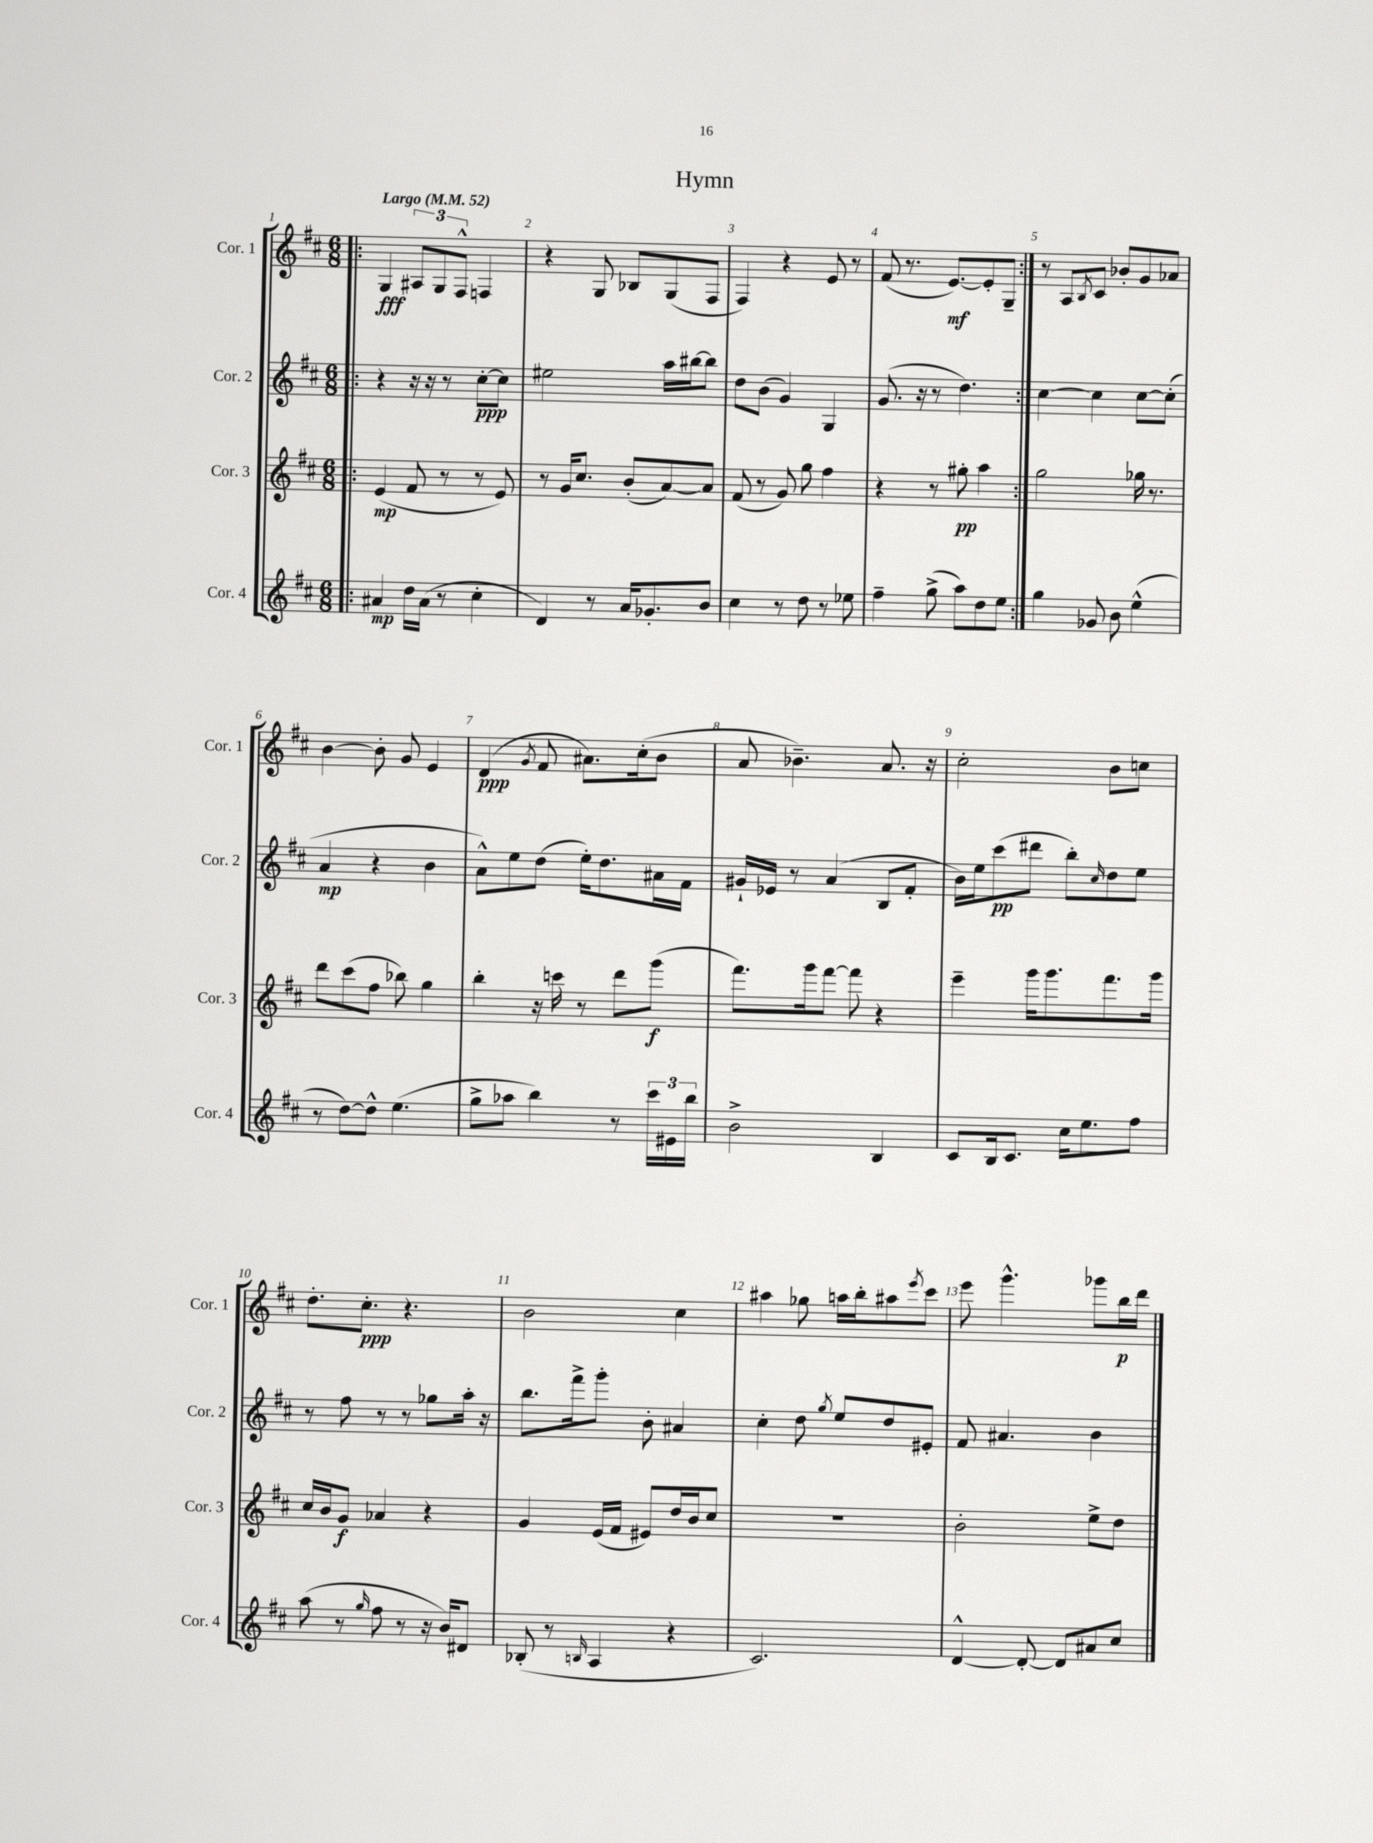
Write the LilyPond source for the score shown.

\header { title = "Hymn" }
<<
\new StaffGroup <<
\new Staff = "s0" \with { instrumentName = "Cor. 1" shortInstrumentName = "Cor. 1" } {
    \clef treble \key d \major \numericTimeSignature \time 6/8 \tempo "Largo" 4 = 52
    \repeat volta 2 { \bar ".|:" g4\fff \tuplet 3/2 { ais8 g8 fis8-^ } f4 |
    r4 g8 bes8 g8( fis8 |
    fis4) r4 e'8 r8 |
    fis'8( r8. e'8.~\mf) e'8-. g8-- | }
    r8 a8 \acciaccatura { b8 } cis'8 bes'8-. g'8 aes'8 |
    b'4~ b'8-. g'8 e'4 |
    d'4\ppp( \acciaccatura { g'8 } fis'8 ais'8.) cis''16-.( b'8 |
    a'8 bes'4.--) a'8. r16 |
    cis''2-. b'8 c''8 |
    d''8.-. cis''8.-.\ppp r4. |
    b'2 cis''4 |
    ais''4 ges''8 a''16 b''16-. ais''8 \acciaccatura { e'''8 } cis'''8 |
    e'''8 g'''4.-^ ges'''8 b''16\p d'''16 \bar "|." |
}
\new Staff = "s1" \with { instrumentName = "Cor. 2" shortInstrumentName = "Cor. 2" } {
    \clef treble \key d \major \numericTimeSignature \time 6/8
    \repeat volta 2 { \bar ".|:" r4 r16 r16 r8 cis''8~-.\ppp cis''8 |
    eis''2 a''16 bis''16~ bis''8 |
    d''8 b'8( g'4) g4 |
    g'8.( r16 r8 d''4.) | }
    cis''4~ cis''4 cis''8~ cis''8-.( |
    a'4\mp r4 b'4 |
    a'8-^) e''8 d''8( e''16-.) d''8. ais'16 fis'16 |
    gis'16-! ees'16 r8 a'4( b8 fis'8-. |
    b'16) e''16 cis'''8\pp( dis'''8 b''8-.) \grace { cis''16 } d''8 e''8 |
    r8 fis''8 r8 r8 ges''8 a''16-. r16 |
    b''8. fis'''16-> g'''8-. b'8-. ais'4 |
    cis''4-. d''8 \acciaccatura { g''8 } e''8 d''8 eis'8-. |
    fis'8 ais'4. b'4 \bar "|." |
}
\new Staff = "s2" \with { instrumentName = "Cor. 3" shortInstrumentName = "Cor. 3" } {
    \clef treble \key d \major \numericTimeSignature \time 6/8
    \repeat volta 2 { \bar ".|:" e'4\mp( fis'8 r8 r8 e'8) |
    r8 g'16 cis''8. b'8-.( a'8~) a'8 |
    fis'8( r8 g'8) g''8 fis''4 |
    r4 r8 gis''8-.\pp a''4 | }
    g''2 ges''16 r8. |
    d'''8 cis'''8( fis''8 bes''8) g''4 |
    b''4-. r16 c'''16 r8 d'''8 g'''8\f( |
    fis'''8.) g'''16 fis'''8~ fis'''8 r4 |
    e'''4-- g'''16 g'''8. fis'''8. g'''16 |
    cis''16 b'16 g'8\f aes'4 r4 |
    g'4 e'16( fis'16 eis'8) d''16 b'16 cis''8 |
    R2. |
    b'2-. e''8-> d''8 \bar "|." |
}
\new Staff = "s3" \with { instrumentName = "Cor. 4" shortInstrumentName = "Cor. 4" } {
    \clef treble \key d \major \numericTimeSignature \time 6/8
    \repeat volta 2 { \bar ".|:" ais'4\mp d''16 ais'16( r8 cis''4-. |
    d'4) r8 a'16 ges'8.-. b'8 |
    cis''4 r8 d''8 r8 ees''8 |
    fis''4-- g''8->( a''8) d''8 e''8 | }
    g''4 ges'8 b'8 e''4-^( |
    r8 d''8~) d''8-^ e''4.( |
    g''8-> aes''8 b''4) r8 \tuplet 3/2 { cis'''16 eis'16 b''16 } |
    b'2-> b4 |
    cis'8 b16 cis'8. cis''16 e''8. fis''8 |
    a''8( r8 \grace { g''16 } fis''8 r8 r16 b'16) dis'8 |
    bes8-.( r8 \grace { b16 } a4 r4 |
    cis'2.) |
    d'4~-^ d'8~-. d'8 ais'8 cis''8 \bar "|." |
}
>>
>>
\layout { \context { \Score \override BarNumber.break-visibility = ##(#f #t #t) barNumberVisibility = #all-bar-numbers-visible } }
